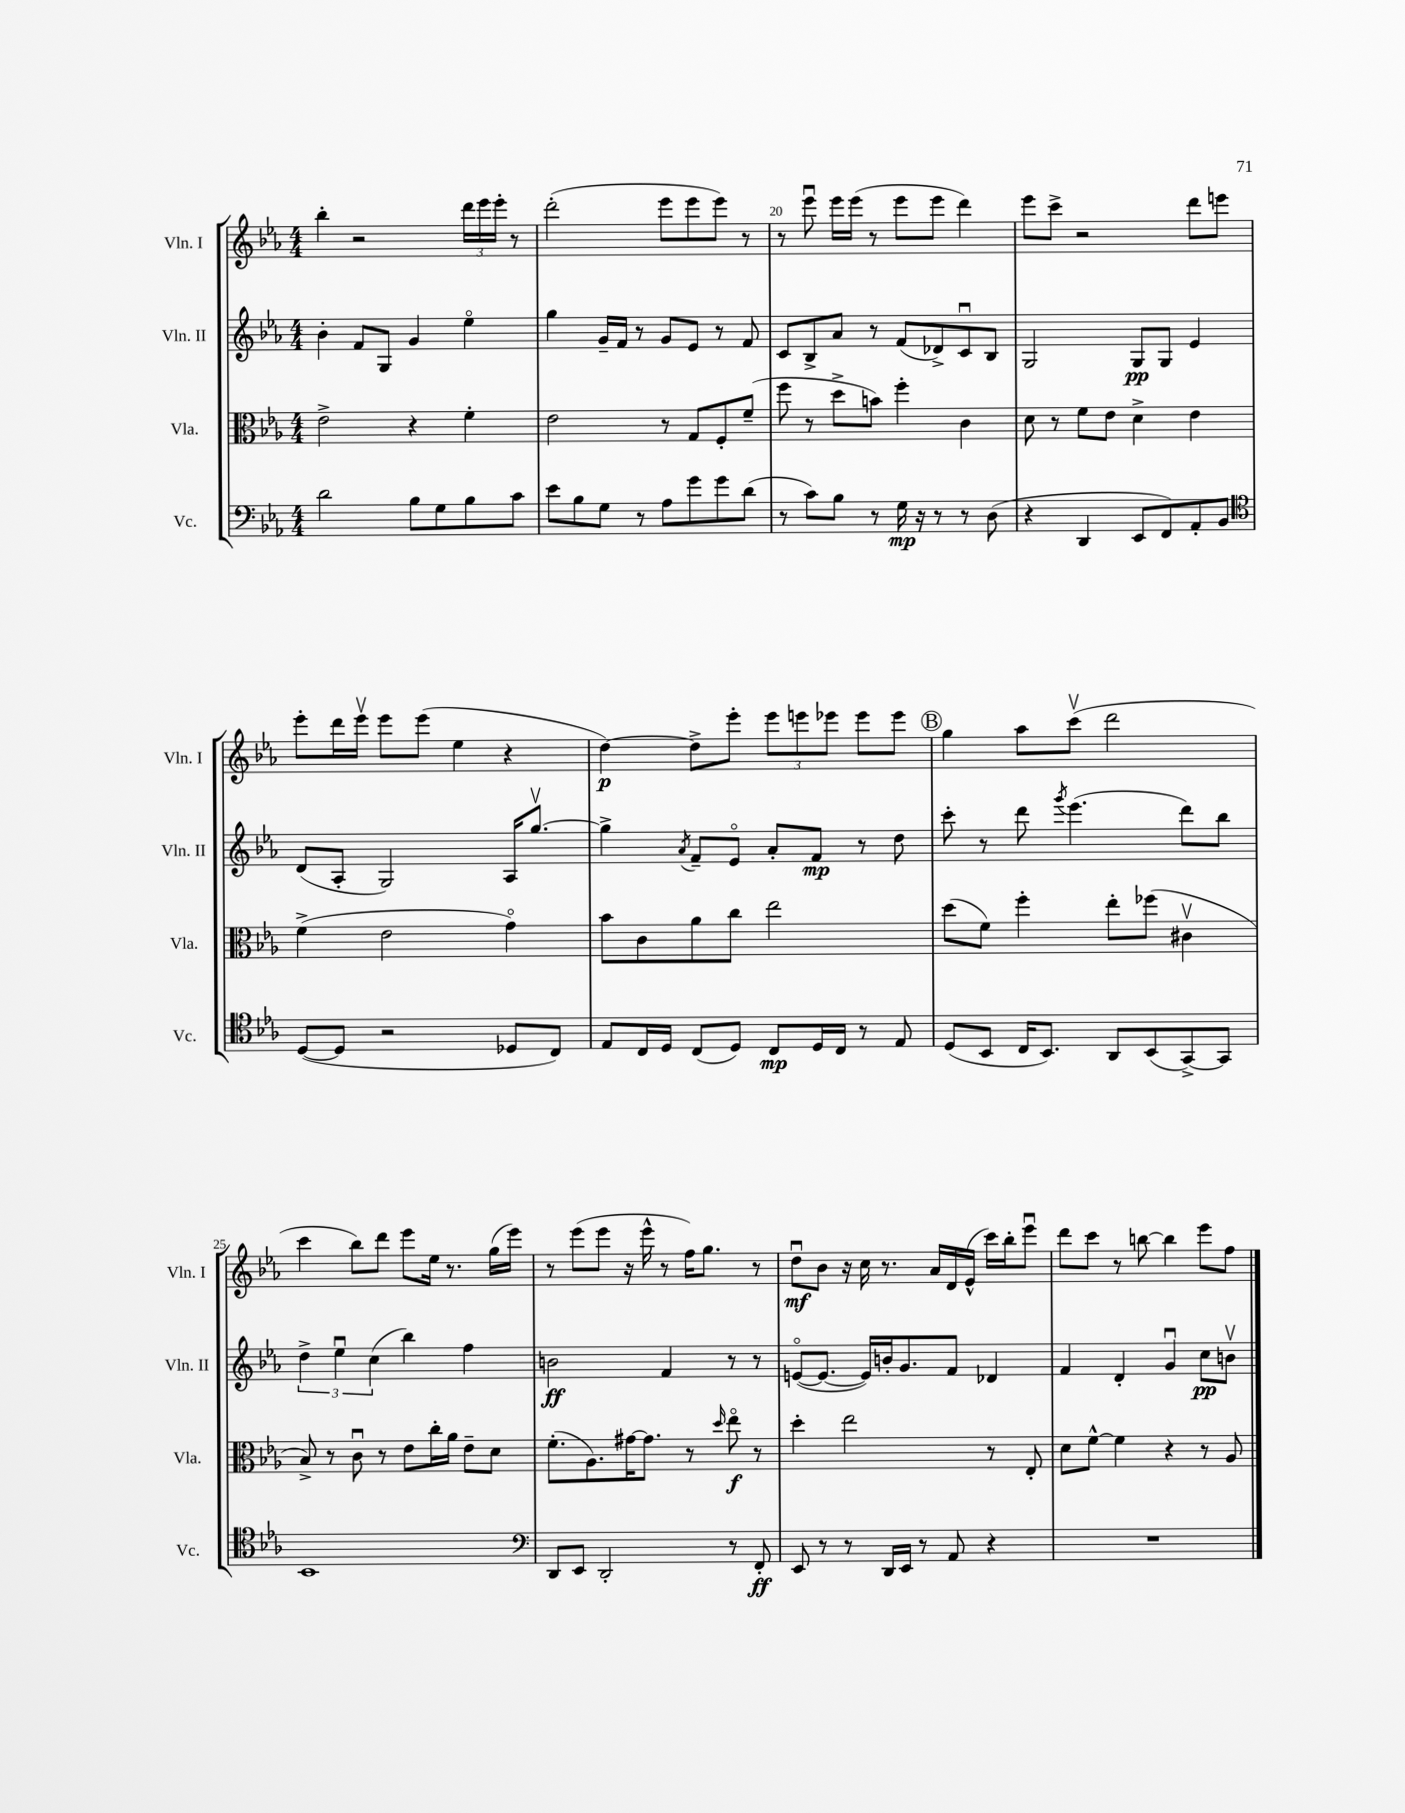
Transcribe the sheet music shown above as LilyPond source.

<<
\new StaffGroup <<
\new Staff = "s0" \with { instrumentName = "Vln. I" shortInstrumentName = "Vln. I" } {
    \clef treble \key ees \major \numericTimeSignature \time 4/4
    bes''4-. r2 \tuplet 3/2 { d'''16 ees'''16 ees'''16-. } r8 |
    d'''2-.( ees'''8 ees'''8 ees'''8) r8 |
    r8 ees'''8\downbow ees'''16 ees'''16( r8 ees'''8 ees'''8 d'''4) |
    ees'''8 c'''8-> r2 d'''8 e'''8 |
    ees'''8-. d'''16 ees'''16\upbow ees'''8 ees'''8( ees''4 r4 |
    d''4~\p) d''8-> ees'''8-. \tuplet 3/2 { ees'''8 e'''8 ees'''8 } ees'''8 ees'''8 |
    \mark \markup { \circle "B" } g''4 aes''8 c'''8\upbow( d'''2 |
    c'''4 bes''8) d'''8 ees'''8 ees''16 r8. g''16( ees'''16) |
    r8 ees'''8( ees'''8 r16 ees'''16-^ r8 f''16) g''8. r8 |
    d''8\downbow\mf bes'8 r16 c''16 r8. aes'16 d'16 ees'16-^( c'''16) bes''16-. ees'''8\downbow |
    d'''8 c'''8 r8 b''8~ b''4 ees'''8 f''8 \bar "|." |
}
\new Staff = "s1" \with { instrumentName = "Vln. II" shortInstrumentName = "Vln. II" } {
    \clef treble \key ees \major \numericTimeSignature \time 4/4
    bes'4-. f'8 g8 g'4 ees''4\flageolet |
    g''4 g'16-- f'16 r8 g'8 ees'8 r8 f'8 |
    c'8 bes8-> aes'8 r8 f'8( des'8->) c'8\downbow bes8 |
    g2 g8\pp g8 ees'4 |
    d'8( aes8-. g2) aes16 g''8.~\upbow |
    g''4-> \acciaccatura { aes'8 } f'8-- ees'8\flageolet aes'8-. f'8\mp r8 d''8 |
    \mark \markup { \circle "B" } c'''8-. r8 d'''8 \acciaccatura { g'''8 } ees'''4.( d'''8) bes''8 |
    \tuplet 3/2 { d''4-> ees''4\downbow c''4( } bes''4) f''4 |
    b'2\ff f'4 r8 r8 |
    e'8~\flageolet( e'8.~ e'16) b'16-. g'8. f'8 des'4 |
    f'4 d'4-. g'4\downbow c''8\pp b'8\upbow \bar "|." |
}
\new Staff = "s2" \with { instrumentName = "Vla." shortInstrumentName = "Vla." } {
    \clef alto \key ees \major \numericTimeSignature \time 4/4
    ees'2-> r4 f'4-. |
    ees'2 r8 g8 f8-. f'8--( |
    f''8 r8 d''8-> b'8) f''4-. c'4 |
    d'8 r8 f'8 ees'8 d'4-> ees'4 |
    f'4->( ees'2 g'4\flageolet) |
    bes'8 c'8 aes'8 c''8 ees''2 |
    \mark \markup { \circle "B" } d''8( f'8) f''4-. ees''8-. fes''8( cis'4\upbow |
    bes8->) r8 c'8\downbow r8 ees'8 c''16-. aes'16 ees'8-- d'8 |
    f'8.-.( aes8.) gis'16~ gis'8. r8 \grace { d''16 } ees''8\flageolet\f r8 |
    d''4-. ees''2 r8 ees8-. |
    d'8 f'8~-^ f'4 r4 r8 aes8 \bar "|." |
}
\new Staff = "s3" \with { instrumentName = "Vc." shortInstrumentName = "Vc." } {
    \clef bass \key ees \major \numericTimeSignature \time 4/4
    d'2 bes8 g8 bes8 c'8 |
    ees'8 bes8 g8 r8 aes8 g'8 g'8 d'8( |
    r8 c'8) bes8 r8 g16\mp r16 r8 r8 d8( |
    r4 d,4 ees,8 f,8) aes,8-. bes,8 |
    \clef tenor d8~( d8 r2 des8 c8) |
    ees8 c16 d16 c8( d8) c8\mp d16 c16 r8 ees8 |
    \mark \markup { \circle "B" } d8( bes,8 c16 bes,8.) aes,8 bes,8( g,8~->) g,8 |
    bes,1 |
    \clef bass d,8 ees,8 d,2-. r8 f,8-.\ff |
    ees,8 r8 r8 d,16 ees,16 r8 aes,8 r4 |
    R1 \bar "|." |
}
>>
>>
\layout { \context { \Score currentBarNumber = #18 \override BarNumber.break-visibility = ##(#f #t #t) barNumberVisibility = #(every-nth-bar-number-visible 5) } }
